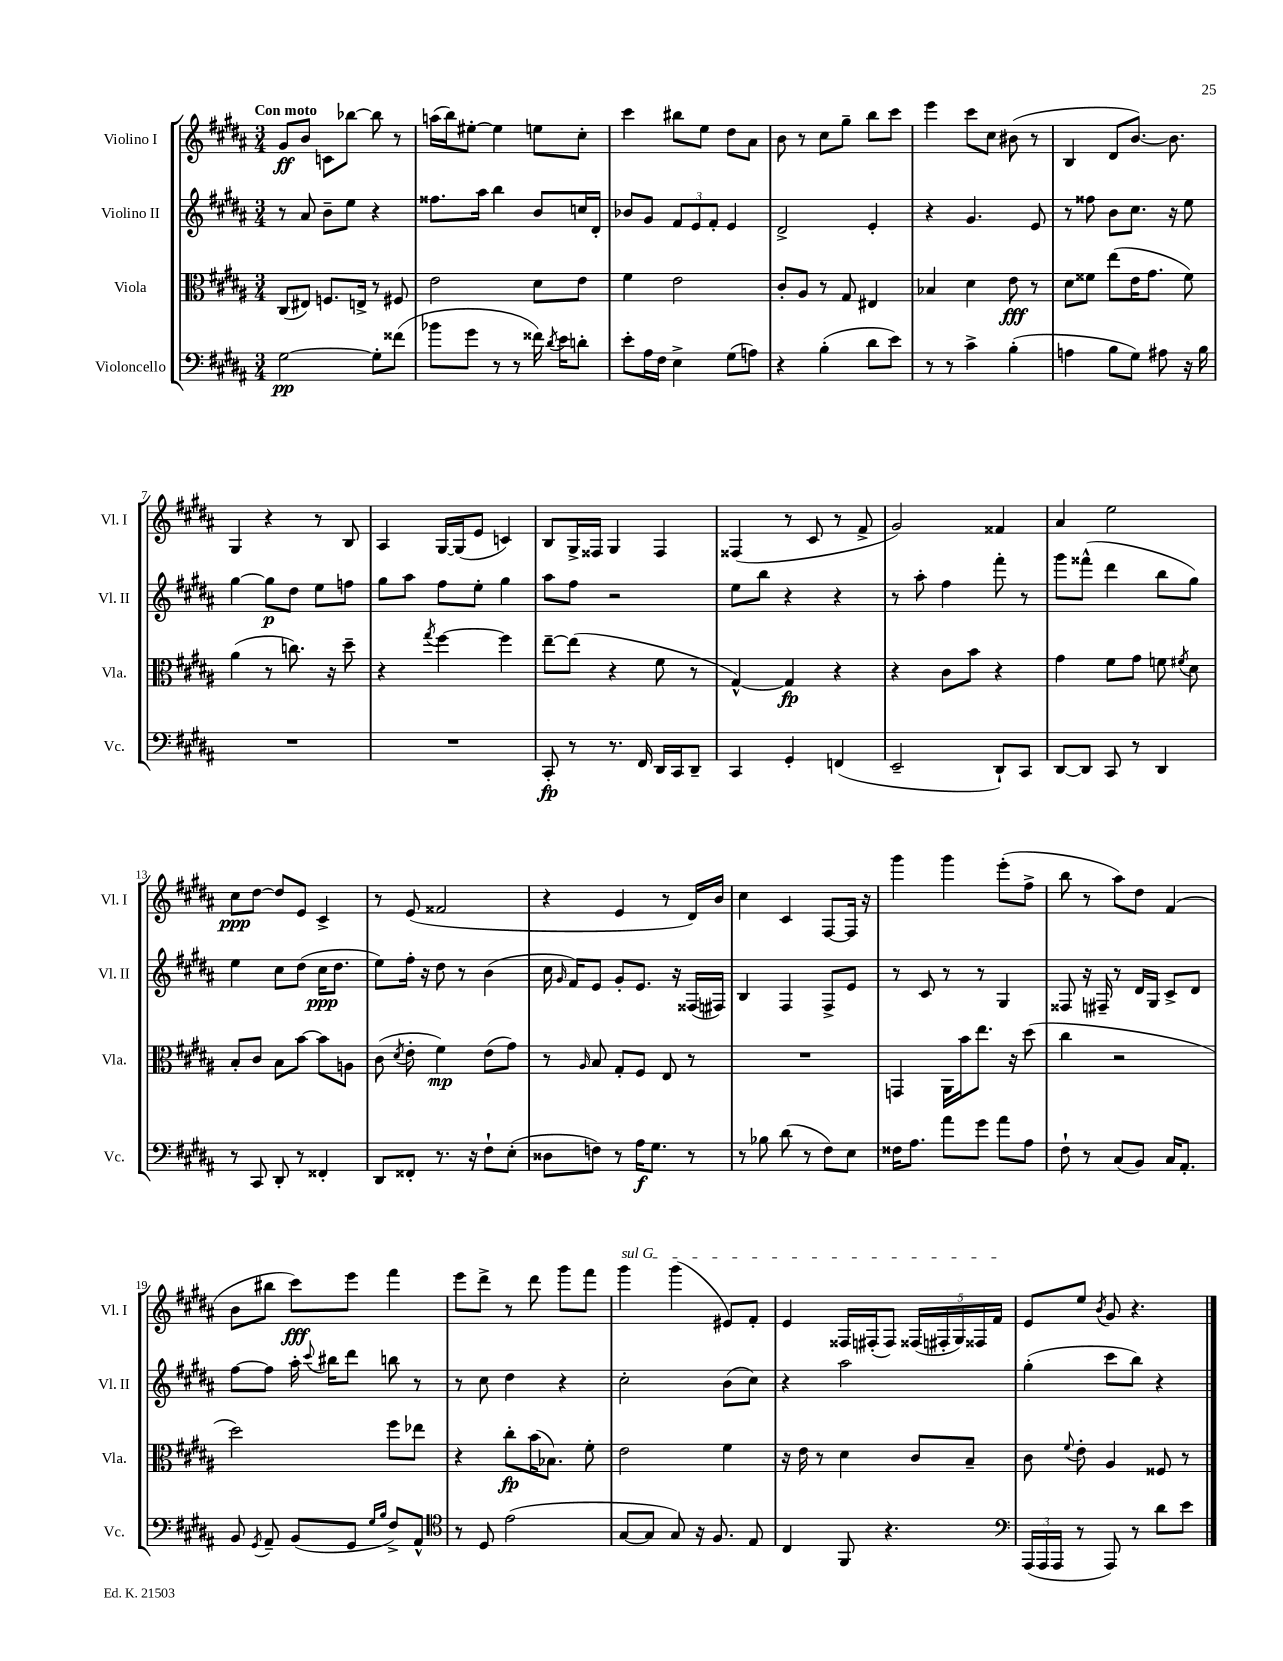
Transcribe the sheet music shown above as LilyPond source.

<<
\new StaffGroup <<
\new Staff = "s0" \with { instrumentName = "Violino I" shortInstrumentName = "Vl. I" } {
    \clef treble \key b \major \numericTimeSignature \time 3/4 \tempo "Con moto"
    \autoBeamOff gis'8[\ff b'8] c'8[ bes''8]~ bes''8 r8 |
    a''16[( b''16) eis''8]~-. eis''4 e''8[ cis''8]-. |
    cis'''4 bis''8[ e''8] dis''8[ ais'8] |
    b'8 r8 cis''8[ gis''8]-- b''8[ cis'''8] |
    e'''4 cis'''8[ cis''8] bis'8( r8 |
    b4 dis'8[ b'8.]~) b'8. |
    gis4 r4 r8 b8 |
    ais4 gis16[~ gis16( e'8] c'4) |
    b8[ gis16-> fisis16] gis4 fisis4 |
    fisis4( r8 cis'8 r8 fis'8-> |
    gis'2) fisis'4 |
    ais'4 e''2 |
    cis''8[\ppp dis''8]~ dis''8[ e'8] cis'4-> |
    r8 e'8( fisis'2 |
    r4 e'4 r8 dis'16[) b'16] |
    cis''4 cis'4 fis8[~ fis16] r16 |
    gis'''4 gis'''4 e'''8[-.( fis''8]-> |
    b''8 r8 ais''8[) dis''8] fis'4( |
    b'8[ bis''8] cis'''8[\fff) e'''8] fis'''4 |
    e'''8[ dis'''8]-> r8 dis'''8 gis'''8[ fis'''8] |
    \once \override TextSpanner.bound-details.left.text = \markup { \italic "sul G" } gis'''4\startTextSpan gis'''4( eis'8[) fis'8]-. |
    e'4 fisis16[ fis16-.( fis8]) \tuplet 5/4 { fisis16[( fis16-. gis16) fisis16 fis'16]\stopTextSpan } |
    e'8[ e''8] \acciaccatura { b'8 } gis'8 r4. \bar "|." |
}
\new Staff = "s1" \with { instrumentName = "Violino II" shortInstrumentName = "Vl. II" } {
    \clef treble \key b \major \numericTimeSignature \time 3/4
    \autoBeamOff r8 ais'8 b'8[-- e''8] r4 |
    fisis''8.[ ais''16] b''4 b'8[ c''16 dis'16]-. |
    bes'8[ gis'8] \tuplet 3/2 { fis'8[ e'8 fis'8]-. } e'4 |
    dis'2-> e'4-. |
    r4 gis'4. e'8 |
    r8 fisis''8 b'8[ cis''8.] r16 e''8 |
    gis''4~ gis''8[\p dis''8] e''8[ f''8] |
    gis''8[ ais''8] fis''8[ e''8]-. gis''4 |
    ais''8[ fis''8] r2 |
    e''8[ b''8] r4 r4 |
    r8 ais''8-. fis''4 fis'''8-. r8 |
    gis'''8[ fisis'''8]-^( dis'''4 b''8[ gis''8]) |
    e''4 cis''8[ dis''8]( cis''16[\ppp dis''8.] |
    e''8[) fis''16]-. r16 dis''8 r8 b'4( |
    cis''16 \grace { gis'16 } fis'16[) e'8] gis'8[-. e'8.] r16 fisis16[( fis16]) |
    b4 fis4 fis8[-> e'8] |
    r8 cis'8 r8 r8 gis4 |
    fisis8 r16 fis16-- r8 dis'16[ gis16] cis'8[-> dis'8] |
    fis''8[~ fis''8] ais''16-. \appoggiatura { cis'''8 } bis''16[ dis'''8] b''8 r8 |
    r8 cis''8 dis''4 r4 |
    cis''2-. b'8[( cis''8]) |
    r4 ais''2 |
    gis''4-.( cis'''8[ b''8]) r4 \bar "|." |
}
\new Staff = "s2" \with { instrumentName = "Viola" shortInstrumentName = "Vla." } {
    \clef alto \key b \major \numericTimeSignature \time 3/4
    \autoBeamOff cis8[( eis8]) f8.[ e16]-> r8 fis8 |
    e'2 dis'8[ e'8] |
    fis'4 e'2 |
    cis'8[-. ais8] r8 gis8 eis4 |
    bes4 dis'4 e'8\fff r8 |
    dis'8[ fisis'8] e''8[( e'16 gis'8.] fisis'8) |
    ais'4( r8 c''8.) r16 dis''8-- |
    r4 \acciaccatura { gis''8 } fis''4~ fis''4 |
    e''8[~-- e''8]( r4 fis'8 r8 |
    gis4~-^) gis4\fp r4 |
    r4 cis'8[ b'8] r4 |
    gis'4 fis'8[ gis'8] f'8 \acciaccatura { fis'8 } dis'8 |
    b8[-. cis'8] b8[ b'8]~ b'8[ a8] |
    cis'8( \acciaccatura { dis'8 } e'8-. fis'4\mp) e'8[( gis'8]) |
    r8 \grace { ais16 } b8 gis8[-. fis8] e8 r8 |
    R2. |
    g,4 ais,16[ b'16 e''8.] r16 dis''8( |
    cis''4 r2 |
    dis''2) fis''8[ ees''8] |
    r4 cis''8[-.\fp b'16( bes8.]) fis'8-. |
    e'2 fis'4 |
    r16 e'16 r8 dis'4 cis'8[ b8]-- |
    cis'8 \appoggiatura { fis'8 } e'8-. ais4 fisis8 r8 \bar "|." |
}
\new Staff = "s3" \with { instrumentName = "Violoncello" shortInstrumentName = "Vc." } {
    \clef bass \key b \major \numericTimeSignature \time 3/4
    \autoBeamOff gis2~\pp gis8[-. fisis'8]( |
    bes'8[ gis'8] r8 r8 fisis'16) \acciaccatura { dis'8 } e'16[ d'8]-. |
    e'8[-. ais16 fis16] e4-> gis8[( a8]) |
    r4 b4-.( dis'8[ e'8]) |
    r8 r8 cis'4-> b4-.( |
    a4 b8[ gis8]) ais8 r16 b16 |
    R2. |
    R2. |
    cis,8-.\fp r8 r8. fis,16 dis,16[ cis,16 dis,8]-- |
    cis,4 gis,4-. f,4( |
    e,2-- dis,8[-!) cis,8] |
    dis,8[~ dis,8] cis,8 r8 dis,4 |
    r8 cis,8 dis,8-. r8 fisis,4-. |
    dis,8[ fisis,8]-. r8. r16 fis8[-! e8]-.( |
    disis8[ f8]) r8 ais16[\f gis8.] r8 |
    r8 bes8 dis'8( r8 fis8[) e8] |
    fisis16[ ais8.] ais'8[ gis'8] ais'8[ ais8] |
    fis8-! r8 cis8[( b,8]) cis16[ ais,8.]-. |
    b,8 \acciaccatura { gis,8 } ais,8-- b,8[( gis,8] \grace { gis16[ b16] } fis8[->) ais,8]-^ |
    \clef tenor r8 dis8 e'2( |
    gis8[~ gis8] gis8) r16 fis8. e8 |
    cis4 fis,8 r4. |
    \clef bass \tuplet 3/2 { ais,,16[( ais,,16 ais,,16] } r8 ais,,8) r8 dis'8[ e'8] \bar "|." |
}
>>
>>
